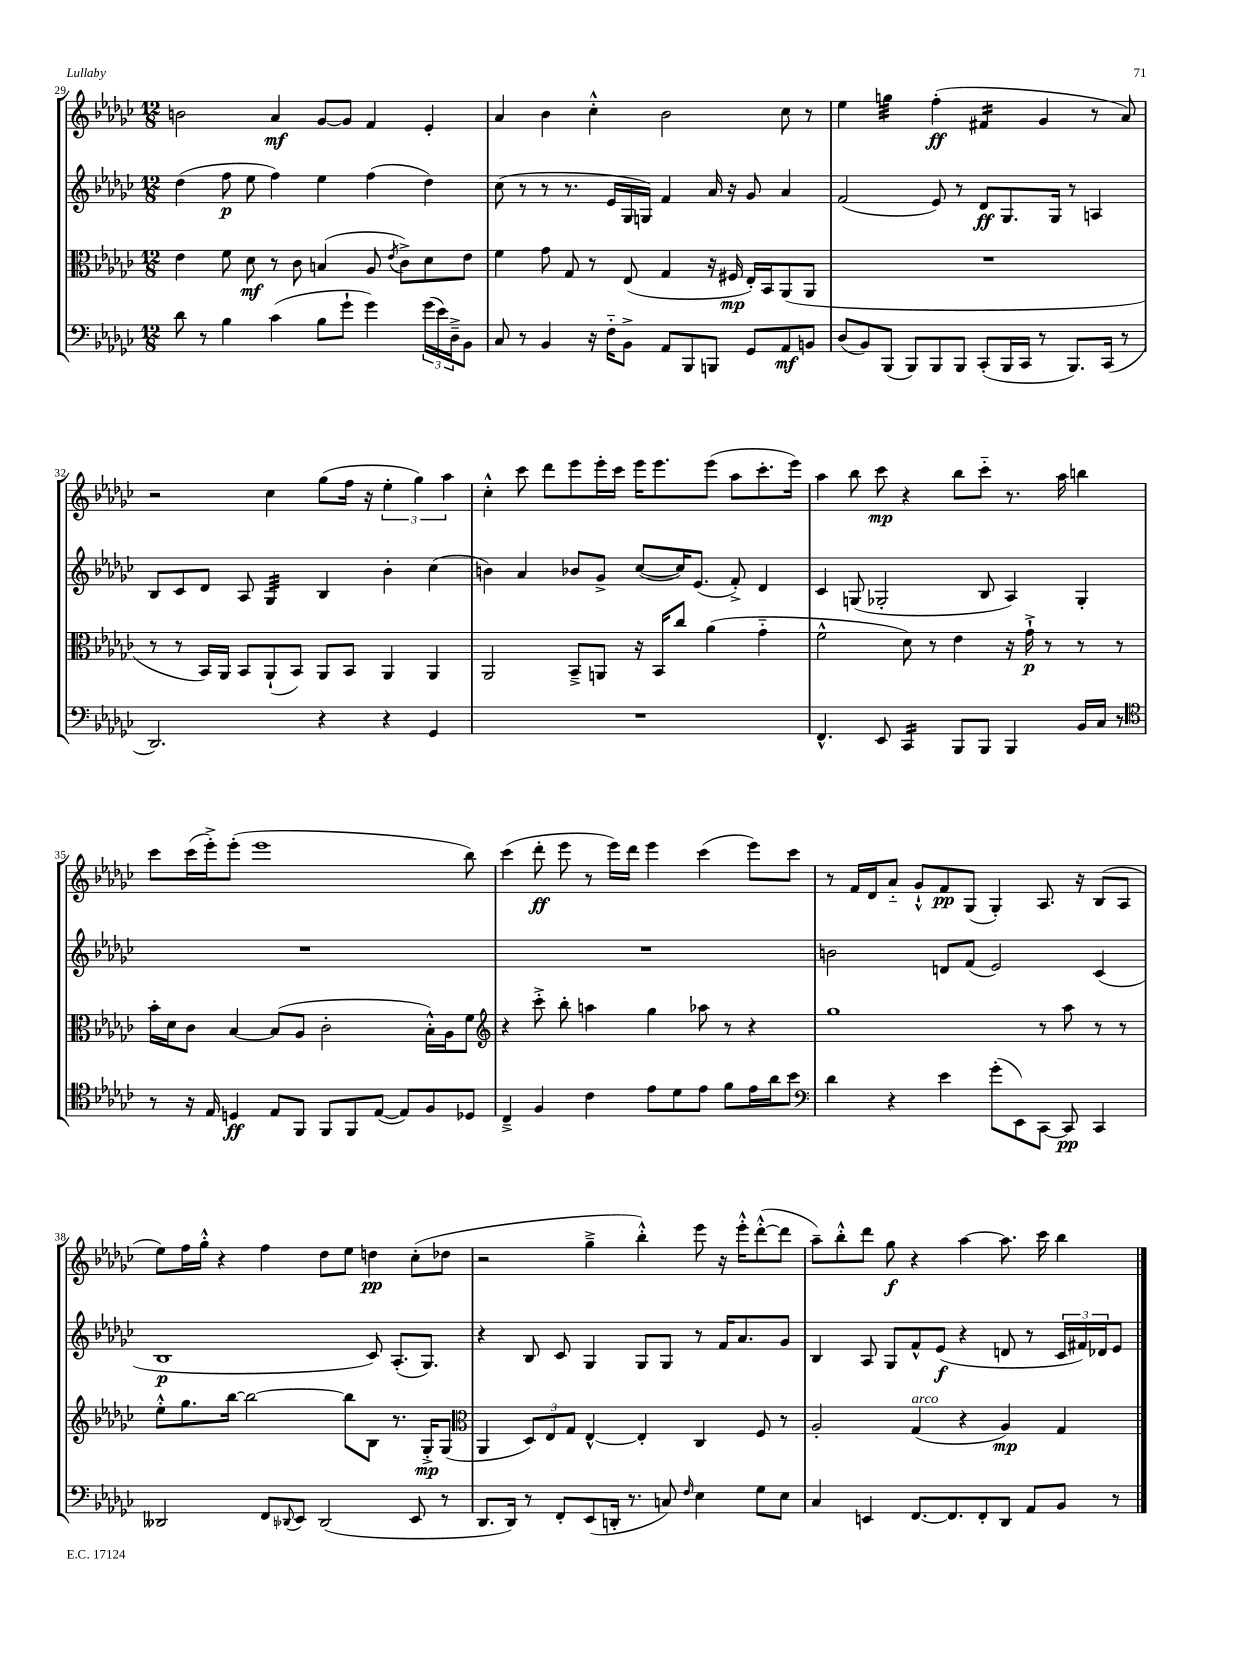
<<
\new StaffGroup <<
\new Staff = "s0" {
    \clef treble \key ges \major \numericTimeSignature \time 12/8
    b'2 aes'4\mf ges'8~ ges'8 f'4 ees'4-. |
    aes'4 bes'4 ces''4-.-^ bes'2 ces''8 r8 |
    ees''4 g''4:32 f''4-.\ff( fis'4:16 ges'4 r8 aes'8) |
    r2 ces''4 ges''8( f''16 r16 \tuplet 3/2 { ees''4-. ges''4) aes''4 } |
    ces''4-.-^ ces'''8 des'''8 ees'''8 ees'''16-. ces'''16 ees'''16 ees'''8. ees'''8( aes''8 ces'''8.-. ees'''16) |
    aes''4 bes''8 ces'''8\mp r4 bes''8 ces'''8-_ r8. aes''16 b''4 |
    ces'''8 ces'''16( ees'''16-.->) ees'''8-.( ees'''1 bes''8) |
    ces'''4( des'''8-.\ff ees'''8 r8 ees'''16) des'''16 ees'''4 ces'''4( ees'''8) ces'''8 |
    r8 f'16 des'16 aes'8-_ ges'8-!-^ f'8\pp ges8( ges4-.) aes8. r16 bes8( aes8 |
    ees''8) f''16 ges''16-.-^ r4 f''4 des''8 ees''8 d''4\pp ces''8-.( des''8 |
    r2 ges''4---> bes''4-.-^) ees'''8 r16 ees'''16-.-^ des'''8~-.-^( des'''8 |
    aes''8--) bes''8-.-^ des'''8 ges''8\f r4 aes''4~ aes''8. ces'''16 bes''4 \bar "|." |
}
\new Staff = "s1" {
    \clef treble \key ges \major \numericTimeSignature \time 12/8
    des''4( f''8\p ees''8 f''4) ees''4 f''4( des''4) |
    ces''8( r8 r8 r8. ees'16 ges16 g16) f'4 aes'16 r16 ges'8 aes'4 |
    f'2( ees'8) r8 des'8\ff ges8. ges16 r8 a4 |
    bes8 ces'8 des'8 aes8 ges4:32 bes4 bes'4-. ces''4( |
    b'4) aes'4 bes'8 ges'8-> ces''8~( ces''16) ees'8.( f'8-.->) des'4 |
    ces'4 g8( ges2-. bes8 aes4) ges4-. |
    R1. |
    R1. |
    b'2 d'8 f'8( ees'2) ces'4( |
    bes1\p ces'8) aes8.-.( ges8.) |
    r4 bes8 ces'8 ges4 ges8 ges8 r8 f'16 aes'8. ges'8 |
    bes4 aes8 ges8 f'8-^ ees'8\f( r4 d'8 r8 \tuplet 3/2 { ces'16 fis'16) des'16 } ees'8 \bar "|." |
}
\new Staff = "s2" {
    \clef alto \key ges \major \numericTimeSignature \time 12/8
    ees'4 f'8 des'8\mf r8 ces'8 b4( aes8 \acciaccatura { ees'8 } ces'8->) des'8 ees'8 |
    f'4 ges'8 ges8 r8 ees8( ges4 r16 fis16\mp ees16-.) bes,16 aes,8( aes,8 |
    R1. |
    r8 r8 bes,16) aes,16 bes,8 aes,8-!( bes,8) aes,8 bes,8 aes,4 aes,4 |
    aes,2 bes,8---> a,8 r16 bes,16 ces''8 aes'4( ges'4-_ |
    f'2-^ des'8) r8 ees'4 r16 ges'16-!->\p r8 r8 r8 |
    bes'16-. des'16 ces'8 bes4~ bes8( aes8 ces'2-. bes16-.-^) aes16 f'8 |
    \clef treble r4 ces'''8-.-> bes''8-. a''4 ges''4 aes''8 r8 r4 |
    ges''1 r8 aes''8 r8 r8 |
    ees''8-.-^ ges''8. bes''16~ bes''2~ bes''8 bes8 r8. ges16-.->\mp ges8( |
    \clef alto aes,4 \tuplet 3/2 { des8) ees8 ges8 } ees4~-^ ees4-. ces4 f8 r8 |
    aes2-. ges4^\markup { \italic "arco" }( r4 aes4\mp) ges4 \bar "|." |
}
\new Staff = "s3" {
    \clef bass \key ges \major \numericTimeSignature \time 12/8
    des'8 r8 bes4 ces'4( bes8 ges'8-! ges'4) \tuplet 3/2 { ges'16( ees'16) des16---> } bes,8 |
    ces8 r8 bes,4 r16 f16-_ bes,8-> aes,8 bes,,8 b,,8 ges,8 aes,8\mf b,8 |
    des8( bes,8) bes,,8( bes,,8) bes,,8 bes,,8 ces,8-.( bes,,16 ces,16 r8 bes,,8.) ces,16( r8 |
    des,2.) r4 r4 ges,4 |
    R1. |
    f,4.-^ ees,8 ces,4:16 bes,,8 bes,,8 bes,,4 bes,16 ces16 r8 |
    \clef tenor r8 r16 ees16 d4\ff ees8 f,8 f,8 f,8 ees8~( ees8) f8 des8 |
    ces4---> f4 ces'4 ees'8 des'8 ees'8 f'8 ees'16 aes'16 bes'8 |
    \clef bass des'4 r4 ees'4 ges'8-.( ees,8) ces,8~ ces,8\pp ces,4 |
    deses,2 f,8 \appoggiatura { des,8 } ees,8 des,2( ees,8 r8 |
    des,8. des,16) r8 f,8-. ees,8( d,16-. r8. c8) \grace { f16 } ees4 ges8 ees8 |
    ces4 e,4 f,8.~ f,8. f,8-. des,8 aes,8 bes,8 r8 \bar "|." |
}
>>
>>
\layout { \context { \Score currentBarNumber = #29 } }
